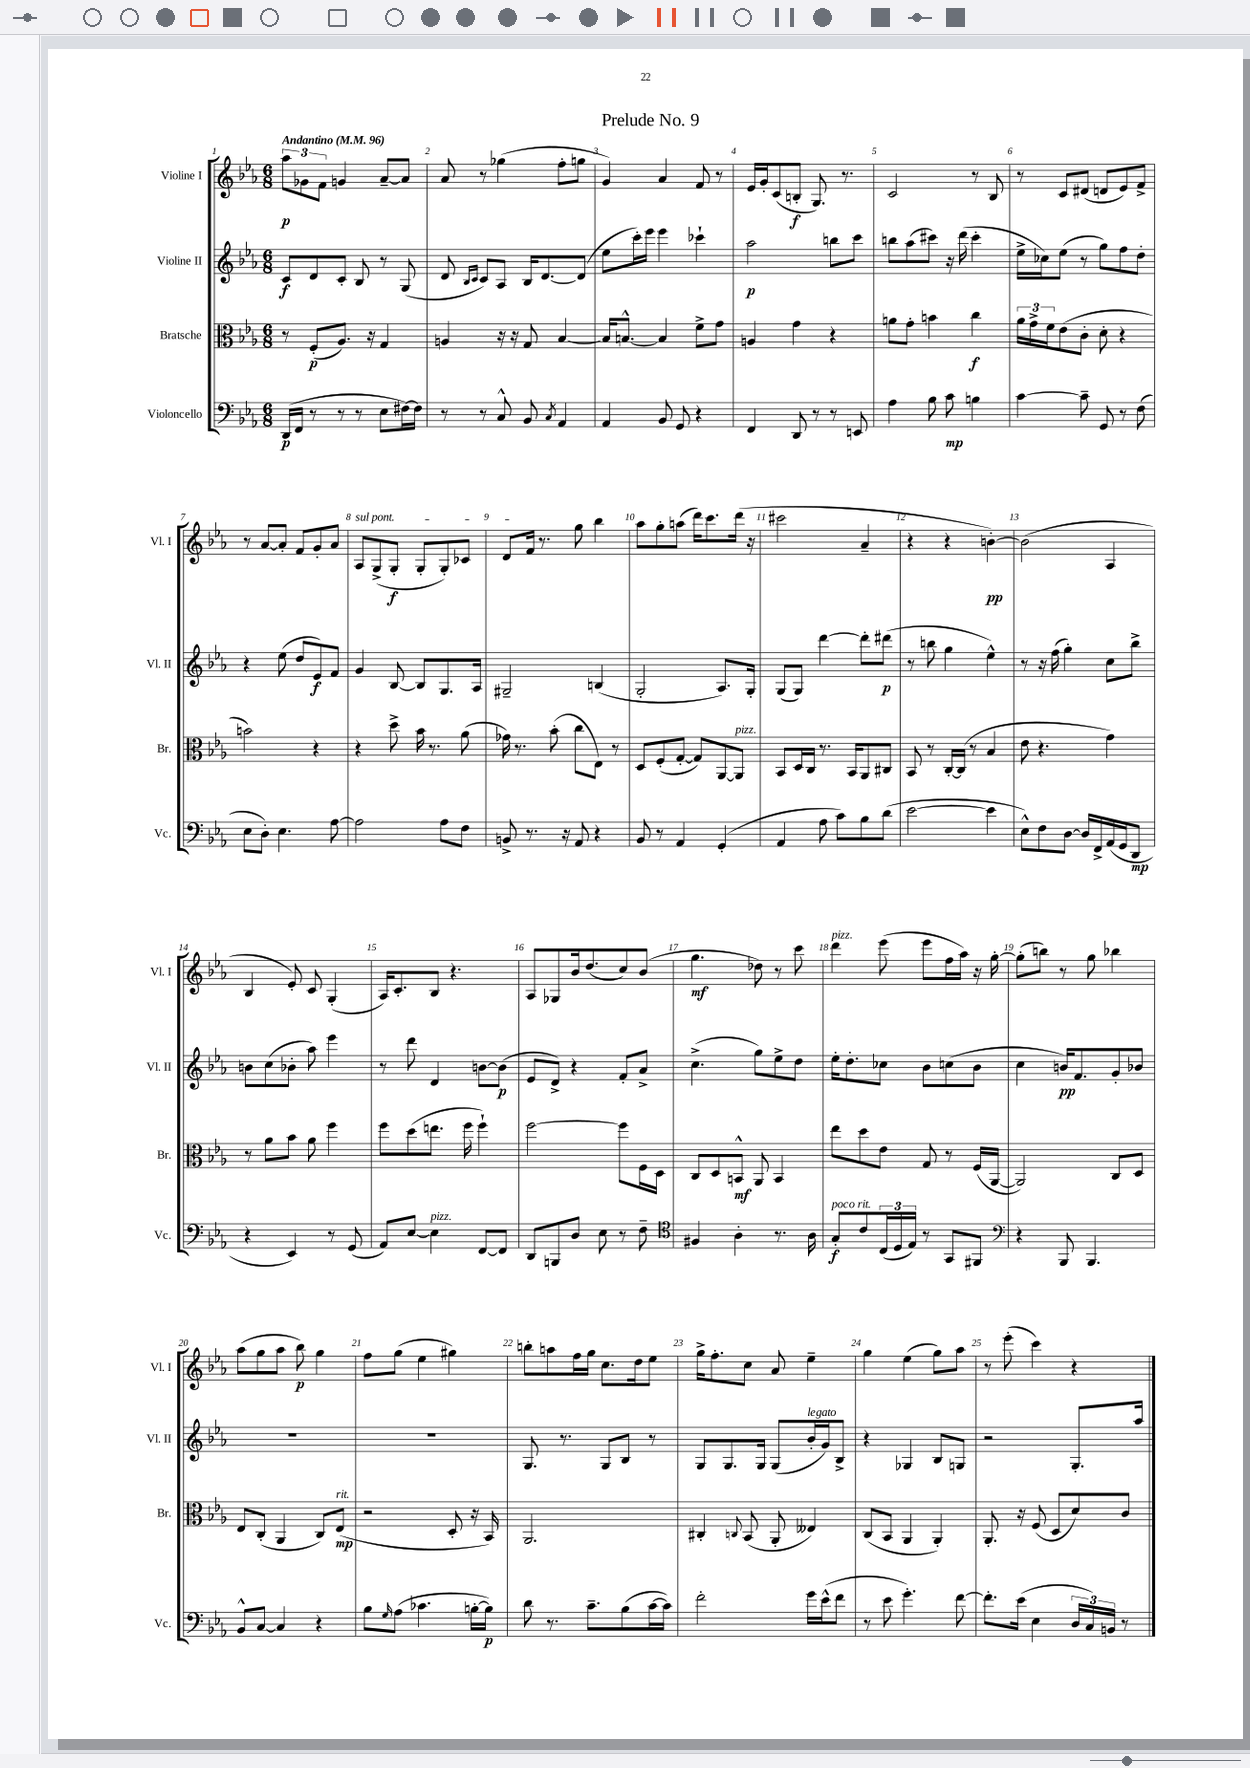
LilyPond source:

\header { title = "Prelude No. 9" }
<<
\new StaffGroup <<
\new Staff = "s0" \with { instrumentName = "Violine I" shortInstrumentName = "Vl. I" } {
    \clef treble \key ees \major \numericTimeSignature \time 6/8 \tempo "Andantino" 4 = 96
    \tuplet 3/2 { aes''8\p ges'8 f'8 } g'4 aes'8~-- aes'8 |
    aes'8 r8 ges''4( f''8-. g''8 |
    g'4) aes'4 f'8 r8 |
    ees'16 g'16-. c'8( b8-.\f g8.) r8. |
    c'2 r8 bes8 |
    r8 c'8 dis'8( d'8 ees'8) f'8-> |
    r8 aes'8~ aes'8-. f'8 g'8-. aes'8 |
    \once \override TextSpanner.bound-details.left.text = \markup { \italic "sul pont." } aes8\startTextSpan g8->( g8-.\f g8-. g8-.) ces'8 |
    d'8 f'16\stopTextSpan r8. g''8 bes''4 |
    aes''8 g''8-. a''8( d'''16) c'''8. d'''16( r16 |
    cis'''2 aes'4-- |
    r4 r4 b'4~-.\pp) |
    b'2( aes4 |
    bes4 ees'8-.) c'8 g4-.( |
    aes16) c'8.-. bes8 r4. |
    aes8 ges8 bes'16 d''8.( c''8) bes'8( |
    g''4.\mf des''8) r8 c'''8 |
    d'''4^\markup { \italic "pizz." } ees'''8( ees'''8 f''16 aes''16) r16 g''16~-. |
    g''8-.( b''8) r8 g''8 bes''4 |
    aes''8( g''8 aes''8 bes''8\p) g''4 |
    f''8 g''8( ees''4 gis''4) |
    b''8-. a''8 f''16 g''16 c''8. d''16 ees''8 |
    g''16-> f''8.-. c''8 aes'8 ees''4-- |
    g''4 ees''4( g''8) aes''8 |
    r8 ees'''8-.( c'''4) r4 \bar "|." |
}
\new Staff = "s1" \with { instrumentName = "Violine II" shortInstrumentName = "Vl. II" } {
    \clef treble \key ees \major \numericTimeSignature \time 6/8
    c'8\f d'8 c'8-. bes8 r8 g8( |
    d'8 \grace { bes16 c'16 } c'8) aes8 bes16 d'8.~ d'8( |
    ees''8 c'''16-.) ees'''16 ees'''4 ces'''4-! |
    aes''2\p b''8 c'''8 |
    b''8 aes''8( cis'''8) r16 d'''16( cis'''4-. |
    ees''16-> ces''16) ees''8( r8 g''8) f''8 d''8-. |
    r4 ees''8( d''8 ees'8\f) f'8 |
    g'4 bes8~ bes8 g8. aes16 |
    gis2-- b4( |
    g2-. aes8.) g16-. |
    g8( g8) d'''4~ d'''8-. dis'''8\p( |
    r8 b''8 g''4 ees''4-^) |
    r8 r16 f''16( g''4-.) c''8 bes''8-> |
    b'8 c''8( bes'8-. aes''8) ees'''4 |
    r8 d'''8 d'4 b'8~ b'8\p( |
    ees'8 d'8->) r4 f'8-. aes'8-> |
    c''4.->( g''8) ees''8-> d''8 |
    ees''16-. d''8.-. ces''8 bes'8 c''8( bes'8 |
    c''4 b'16\pp) f'8. g'8-. bes'8 |
    R2. |
    R2. |
    g8. r8. g8 bes8 r8 |
    g8 g8. g16 g8( bes'16-.^\markup { \italic "legato" } g'16) bes8-> |
    r4 ges4 bes8 g8 |
    r2 g8.-. aes''16 \bar "|." |
}
\new Staff = "s2" \with { instrumentName = "Bratsche" shortInstrumentName = "Br." } {
    \clef alto \key ees \major \numericTimeSignature \time 6/8
    r8 f8-.\p( aes8.) r16 g4 |
    a4 r16 r16 g8 bes4~ |
    bes16 b8.~-^ b4 f'8-> g'8 |
    a4 g'4 r4 |
    a'8 g'8-. b'4 c''4\f |
    \tuplet 3/2 { aes'16 g'16-> f'16 } ees'8( c'8-. d'8-. r4 |
    b'2) r4 |
    r4 d''8-> bes'16 r8. aes'8( |
    ges'16) r8. bes'8-.( c''8 ees8) r8 |
    d8 f8-.( g8~-. g8) aes,8~ aes,8^\markup { \italic "pizz." } |
    bes,8 d16 c16 r8. bes,16 aes,8 cis8 |
    bes,8 r8 c16~-. c16( r8 bes4 |
    ees'8 r4. g'4) |
    r8 aes'8 bes'8 aes'8 f''4 |
    f''8 d''8( e''8. f''16 f''4-!) |
    f''2~ f''8 f16 d16 |
    c8 d8 b,8-^\mf aes,8 b,4 |
    ees''8 d''8 ees'8 g8 r8 f16( aes,16~ |
    aes,2) c8 d8 |
    ees8 c8-.( aes,4 c8) ees8\mp^\markup { \italic "rit." }( |
    r2 d8-. r16 bes,16) |
    aes,2. |
    cis4-. \appoggiatura { c8 } bes,8( aes,8-. eeses4) |
    c8( bes,8 aes,4 aes,4-.) |
    aes,8.-. r16 f8( d8 d'8) c'8 \bar "|." |
}
\new Staff = "s3" \with { instrumentName = "Violoncello" shortInstrumentName = "Vc." } {
    \clef bass \key ees \major \numericTimeSignature \time 6/8
    d,16\p( f,16 r8 r8 r8 ees8 fis16~) fis16 |
    r8 r8 c8-^ bes,8 \acciaccatura { c8 } aes,4 |
    aes,4 bes,8 g,8 r4 |
    f,4 d,8 r8 r8 e,8 |
    aes4 bes8 c'8\mp b4 |
    c'4~ c'8-- g,8 r8 f8( |
    ees8 d8-.) ees4. aes8~ |
    aes2 aes8 f8 |
    b,8-> r8. r16 aes,8 r4 |
    bes,8 r8 aes,4 g,4-.( |
    aes,4 aes8 c'8) bes8 d'8( |
    ees'2~ ees'4 |
    ees8-^) f8 d8~ d16 f,16-> aes,16( g,16 d,8\mp |
    r4 ees,4) r8 g,8( |
    aes,8) ees8~ ees4^\markup { \italic "pizz." } f,8~ f,8 |
    d,8 b,,8 d8 ees8 r8 f8-- |
    \clef tenor fis4 aes4-. r8. aes16 |
    g8-.\f^\markup { \italic "poco rit." } c'8 \tuplet 3/2 { c16( d16 ees16) } r8 g,8 fis,8 |
    \clef bass r4 bes,,8 bes,,4. |
    bes,8-^ c8~ c4 r4 |
    bes8 \grace { g16 } aes8( ces'4. b16~-. b16\p) |
    d'8 r8. c'8.-- bes8( c'16~ c'16) |
    f'2-. g'16 ees'16-^( f'8 |
    r8 ees'8 g'4.-.) f'8~ |
    f'8.-. ees'16( ees4 \tuplet 3/2 { d16 c16) b,16 } r8 \bar "|." |
}
>>
>>
